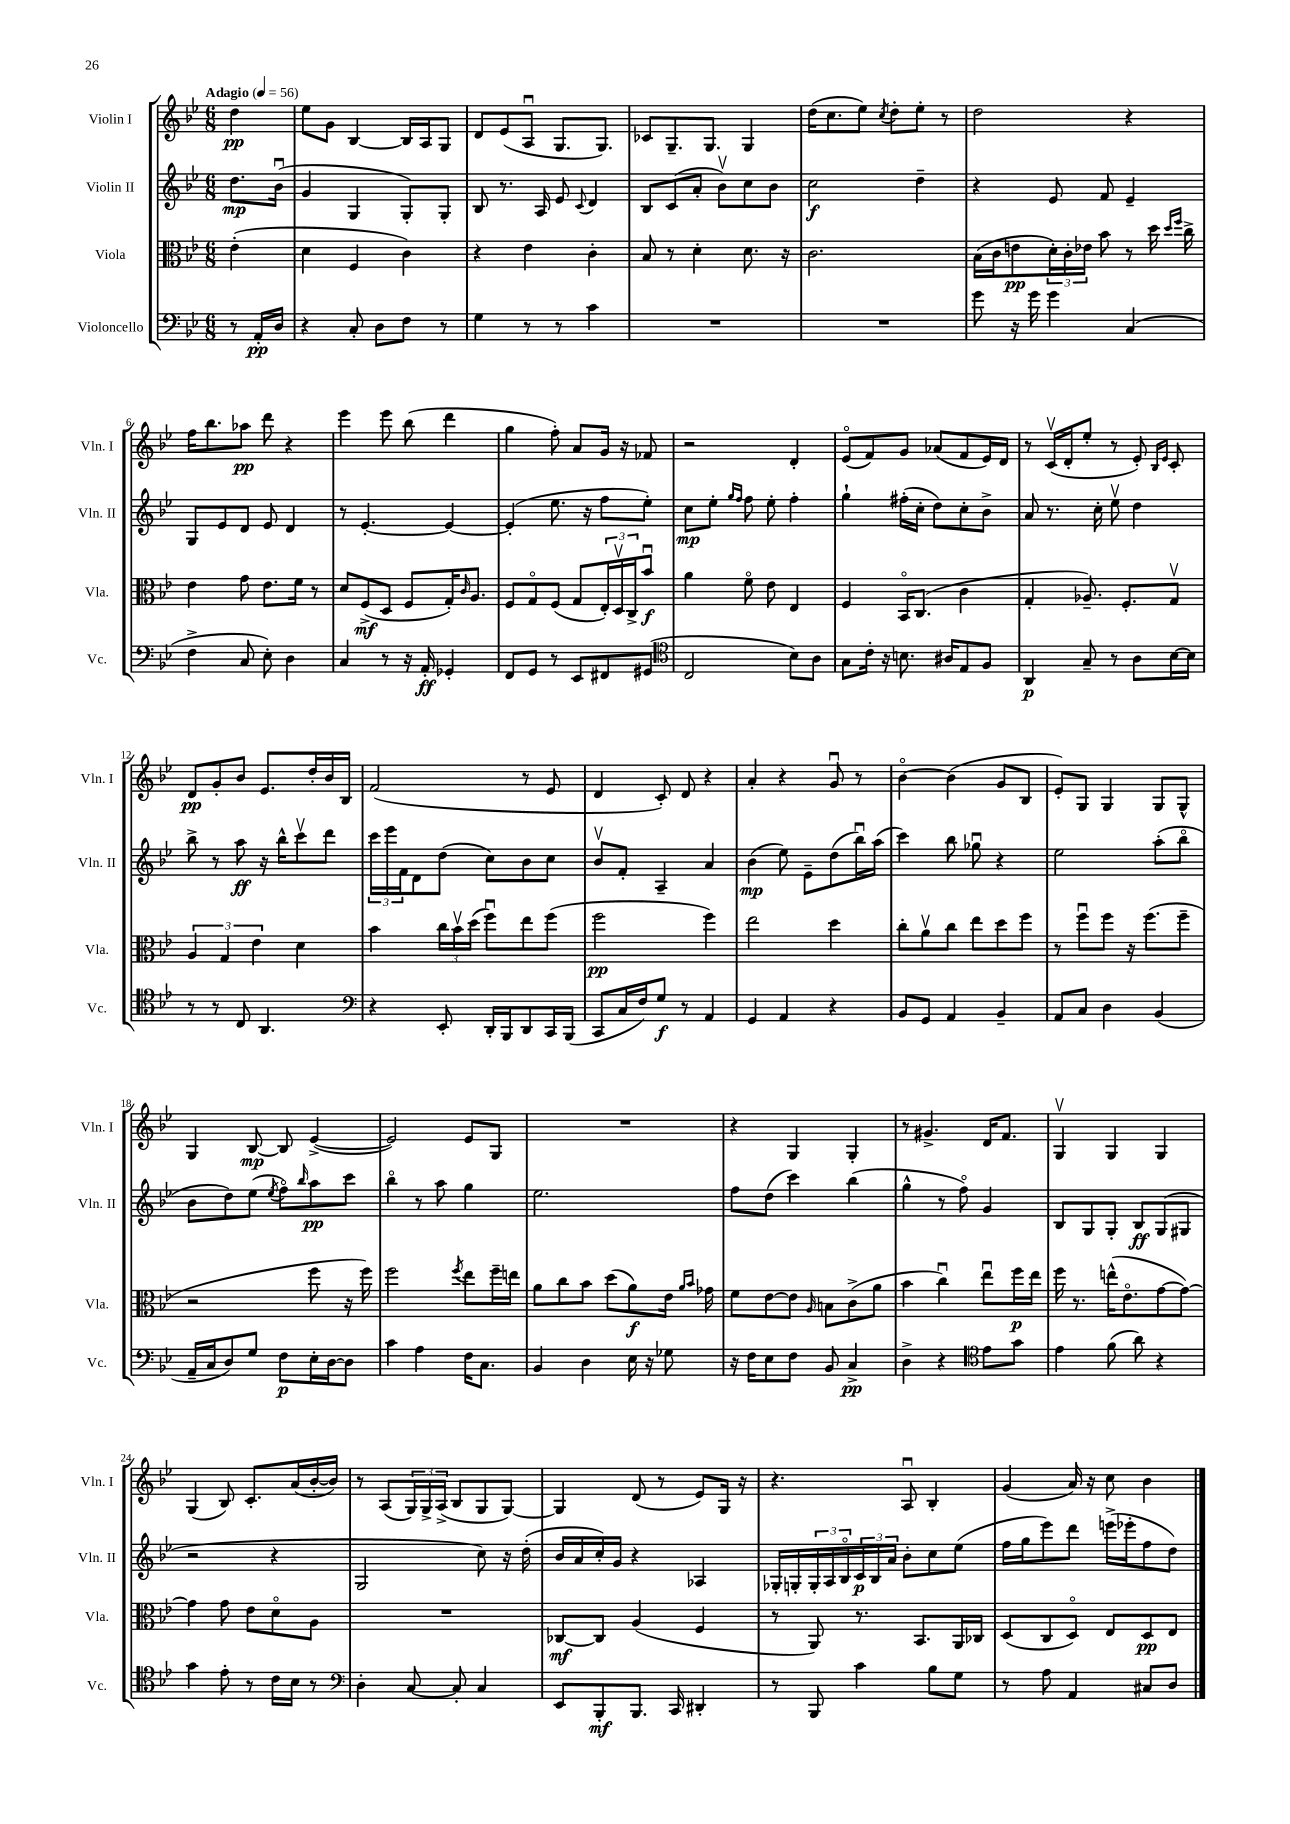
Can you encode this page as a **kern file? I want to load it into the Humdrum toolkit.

**kern	**dynam	**kern	**dynam	**kern	**dynam	**kern	**dynam
*part4	*part4	*part3	*part3	*part2	*part2	*part1	*part1
*staff4	*staff4	*staff3	*staff3	*staff2	*staff2	*staff1	*staff1
*I"Violoncello	*	*I"Viola	*	*I"Violin II	*	*I"Violin I	*
*I'Vc.	*	*I'Vla.	*	*I'Vln. II	*	*I'Vln. I	*
*clefF4	*	*clefC3	*	*clefG2	*	*clefG2	*
*k[b-e-]	*	*k[b-e-]	*	*k[b-e-]	*	*k[b-e-]	*
*M6/8	*	*M6/8	*	*M6/8	*	*M6/8	*
*MM56	*	*MM56	*	*MM56	*	*MM56	*
=	=	=	=	=	=	=	=
!	!	!	!	!	!	!LO:TX:a:B:t=Adagio	!
8r	.	(4e-'\	.	8.dd\L	mp	4dd\	pp
16AA'/LL	pp	.	.	.	.	.	.
16D/JJ	.	.	.	(16b-u\Jk	.	.	.
=1	=1	=1	=1	=1	=1	=1	=1
4r	.	4d\	.	4g/	.	8ee-\L	.
.	.	.	.	.	.	8g\J	.
8C'/	.	4F/	.	4G/	.	[4B-/	.
8D\L	.	.	.	.	.	.	.
8F\J	.	4c\)	.	8G'/L)	.	16B-/LL]	.
.	.	.	.	.	.	16A/J	.
8r	.	.	.	8G'/J	.	8G/J	.
=2	=2	=2	=2	=2	=2	=2	=2
4G\	.	4r	.	8B-/	.	8d/L	.
.	.	.	.	8.r	.	(8e-/	.
8r	.	4e-\	.	.	.	8Au/J	.
.	.	.	.	16A/	.	.	.
8r	.	.	.	8e-/	.	8.G/L	.
.	.	.	.	8qqc/	.	.	.
4c\	.	4c'\	.	4d/	.	.	.
.	.	.	.	.	.	8.G/J)	.
=3	=3	=3	=3	=3	=3	=3	=3
2.r	.	8B-/	.	8B-/L	.	8c-X/L	.
.	.	8r	.	(8c/	.	8.G~/	.
.	.	4d'\	.	8a'/J	.	.	.
.	.	.	.	.	.	8.G/J	.
.	.	.	.	8b-v\L)	.	.	.
.	.	8.d\	.	8cc\	.	4G/	.
.	.	.	.	8b-\J	.	.	.
.	.	16r	.	.	.	.	.
=4	=4	=4	=4	=4	=4	=4	=4
2.r	.	2.c\	.	2cc\	f	(16dd\KL	.
.	.	.	.	.	.	8.cc\	.
.	.	.	.	.	.	8ee-\J)	.
.	.	.	.	.	.	8qcc/	.
.	.	.	.	.	.	8dd'\L	.
.	.	.	.	4dd~\	.	8ee-'\J	.
.	.	.	.	.	.	8r	.
=5	=5	=5	=5	=5	=5	=5	=5
8g\	.	(16B-\LL	.	4r	.	2dd\	.
.	.	16c\J	.	.	.	.	.
16r	.	8en\	pp	.	.	.	.
16g\	.	.	.	.	.	.	.
4g\	.	24d'\L)	.	8e-/	.	.	.
.	.	24c'\	.	.	.	.	.
.	.	24e-X\JJ	.	.	.	.	.
.	.	8b-\	.	8f/	.	.	.
(4C/	.	8r	.	4e-~/	.	4r	.
.	.	16dd\	.	.	.	.	.
.	.	16qqdd/LL	.	.	.	.	.
.	.	16qqff/JJ	.	.	.	.	.
.	.	16cc^\	.	.	.	.	.
!!LO:LB:g=z
=6	=6	=6	=6	=6	=6	=6	=6
4F^\	.	4e-\	.	8G/L	.	16ff\KL	.
.	.	.	.	.	.	8.bb-\	.
.	.	.	.	8e-/	.	.	.
8C/	.	8g\	.	8d/J	.	8aa-X\J	pp
8E-'\)	.	8.e-\L	.	8e-/	.	8ddd\	.
4D\	.	.	.	4d/	.	4r	.
.	.	16f\Jk	.	.	.	.	.
.	.	8r	.	.	.	.	.
=7	=7	=7	=7	=7	=7	=7	=7
4C/	.	8d/L	.	8r	.	4eee-\	.
.	.	(8F^/	mf	[4.e-'/	.	.	.
8r	.	8D/J	.	.	.	8eee-\	.
16r	.	8F/L	.	.	.	(8bb-\	.
16AA'/	ff	.	.	.	.	.	.
4GG-X'/	.	16G'/K)	.	4e-/_	.	4ddd\	.
.	.	16qqc/	.	.	.	.	.
.	.	8.A/J	.	.	.	.	.
=8	=8	=8	=8	=8	=8	=8	=8
8FF/L	.	8F/L	.	(4e-'/]	.	4gg\	.
8GG/J	.	8G/	.	.	.	.	.
8r	.	(8F/J	.	8.ee-\	.	8ff'\)	.
8EE-/L	.	8G/L	.	.	.	8a/L	.
.	.	.	.	16r	.	.	.
8FF#X/	.	24E-'/L)	.	8ff\L	.	16g/Jk	.
.	.	24Dv/	.	.	.	.	.
.	.	.	.	.	.	16r	.
.	.	24C^/J	.	.	.	.	.
(8GG#X/J	.	8b-u/J	f	8ee-'\J)	.	8f-X/	.
=9	=9	=9	=9	=9	=9	=9	=9
*clefC4	*	*	*	*	*	*	*
2C/	.	4a\	.	8cc\L	mp	2r	.
.	.	.	.	8ee-'\J	.	.	.
.	.	.	.	16qqgg/LL	.	.	.
.	.	.	.	16qqff/JJ	.	.	.
.	.	8f\	.	8ff\	.	.	.
.	.	8e-\	.	8ee-'\	.	.	.
8B-\L)	.	4E-/	.	4ff'\	.	4d'/	.
8A\J	.	.	.	.	.	.	.
=10	=10	=10	=10	=10	=10	=10	=10
8G\L	.	4F/	.	4gg`\	.	(8e-/L	.
16c'\Jk	.	.	.	.	.	8f/)	.
16r	.	.	.	.	.	.	.
8.Bn\	.	16BB-/KL	.	(16ff#X'\LL	.	8g/J	.
.	.	(8.C/J	.	16cc'\JJ	.	.	.
.	.	.	.	8dd\L)	.	(8a-X/L	.
16A#X/KL	.	.	.	.	.	.	.
8E-/	.	4c\	.	8cc'\	.	8f/	.
8F/J	.	.	.	8b-^\J	.	16e-/L)	.
.	.	.	.	.	.	16d/JJ	.
=11	=11	=11	=11	=11	=11	=11	=11
4AA/	p	4G'/	.	8a/	.	8r	.
.	.	.	.	8.r	.	(16cv/LL	.
.	.	.	.	.	.	16d'/J	.
8G~/	.	8.A-X~/)	.	.	.	8ee-'/J	.
.	.	.	.	16cc'\	.	.	.
8r	.	.	.	8ee-v\	.	8r	.
.	.	8.F'/L	.	.	.	.	.
8A\L	.	.	.	4dd\	.	8e-'/)	.
.	.	.	.	.	.	16qqB-/LL	.
.	.	.	.	.	.	16qqe-/JJ	.
[16B-\L	.	8Gv/J	.	.	.	8c'/	.
16B-\JJ]	.	.	.	.	.	.	.
!!LO:LB:g=z
=12	=12	=12	=12	=12	=12	=12	=12
8r	.	6A/	.	8bb-^\	.	8d/L	pp
8r	.	.	.	8r	.	8g'/	.
.	.	6G/	.	.	.	.	.
8C/	.	.	.	8aa\	ff	8b-/J	.
.	.	6e-\	.	.	.	.	.
4.AA/	.	.	.	16r	.	8.e-/L	.
.	.	.	.	16bb-^^\KL	.	.	.
.	.	4d\	.	8cccv\	.	.	.
.	.	.	.	.	.	16dd'/L	.
.	.	.	.	8ddd\J	.	16b-/	.
.	.	.	.	.	.	16B-/JJ	.
=13	=13	=13	=13	=13	=13	=13	=13
*clefF4	*	*	*	*	*	*	*
4r	.	4b-\	.	24ccc\LL	.	(2f/	.
.	.	.	.	24eee-\	.	.	.
.	.	.	.	24f\J	.	.	.
.	.	.	.	8d\	.	.	.
8EE-'/	.	24cc\LL	.	(8dd\J	.	.	.
.	.	24b-v\	.	.	.	.	.
.	.	(24dd\JJ	.	.	.	.	.
16DD'/LL	.	8ffu\L)	.	8cc\L)	.	.	.
16BBB-/J	.	.	.	.	.	.	.
8DD/	.	8ee-\	.	8b-\	.	8r	.
16CC/L	.	(8ff\J	.	8cc\J	.	8e-/	.
(16BBB-/JJ	.	.	.	.	.	.	.
=14	=14	=14	=14	=14	=14	=14	=14
8CC/L	.	2ff\	pp	8b-v/L	.	4d/	.
16C/L	.	.	.	8f'/J	.	.	.
16F/J)	.	.	.	.	.	.	.
8G/J	f	.	.	4A~/	.	8c'/)	.
8r	.	.	.	.	.	8d/	.
4AA/	.	4ff\)	.	4a/	.	4r	.
=15	=15	=15	=15	=15	=15	=15	=15
4GG/	.	2ee-\	.	(4b-\	mp	4a'/	.
4AA/	.	.	.	8ee-\)	.	4r	.
.	.	.	.	8e-~\L	.	.	.
4r	.	4dd\	.	(8dd\	.	8gu/	.
.	.	.	.	16bb-u\L)	.	8r	.
.	.	.	.	(16aa\JJ	.	.	.
=16	=16	=16	=16	=16	=16	=16	=16
8BB-/L	.	8cc'\L	.	4ccc\)	.	[4b-\	.
8GG/J	.	8av\	.	.	.	.	.
4AA/	.	8cc\J	.	8bb-\	.	(4b-\]	.
.	.	8ee-\L	.	8gg-Xu\	.	.	.
4BB-~/	.	8dd\	.	4r	.	8g/L	.
.	.	8ff\J	.	.	.	8B-/J	.
=17	=17	=17	=17	=17	=17	=17	=17
8AA/L	.	8r	.	2ee-\	.	8e-'/L)	.
8C/J	.	8ffu\L	.	.	.	8G/J	.
4D\	.	8ff\J	.	.	.	4G/	.
.	.	16r	.	.	.	.	.
.	.	(8.ff\L	.	.	.	.	.
(4BB-/	.	.	.	(8aa'\L	.	8G/L	.
.	.	8ff~\J	.	8bb-\J	.	8G^^/J	.
!!LO:LB:g=z
=18	=18	=18	=18	=18	=18	=18	=18
16AA~/LL	.	2r	.	8b-\L	.	4G/	.
16C/J	.	.	.	.	.	.	.
8D/)	.	.	.	8dd\)	.	.	.
8G/J	.	.	.	(8ee-\J	.	[8B-/	mp
.	.	.	.	8qee-/	.	.	.
8F\L	p	.	.	8ff\L)	.	8B-/]	.
.	.	.	.	16qqbb-/	.	.	.
16E-'\L	.	8ff\	.	8aa\	pp	([4e-^/	.
[16D\J	.	.	.	.	.	.	.
8D\J]	.	16r	.	8ccc\J	.	.	.
.	.	16ff\)	.	.	.	.	.
=19	=19	=19	=19	=19	=19	=19	=19
4c\	.	2ff\	.	4bb-\	.	2e-/])	.
4A\	.	.	.	8r	.	.	.
.	.	.	.	8aa\	.	.	.
.	.	8qff/	.	.	.	.	.
16F\KL	.	8ee-\L	.	4gg\	.	8e-/L	.
8.C\J	.	.	.	.	.	.	.
.	.	16ff~\L	.	.	.	8G/J	.
.	.	16een\JJ	.	.	.	.	.
=20	=20	=20	=20	=20	=20	=20	=20
4BB-/	.	8a\L	.	2.ee-\	.	2.r	.
.	.	8cc\	.	.	.	.	.
4D\	.	8b-\J	.	.	.	.	.
.	.	(8dd\L	.	.	.	.	.
16E-\	.	8a\)	f	.	.	.	.
16r	.	.	.	.	.	.	.
8G-X\	.	16e-\Jk	.	.	.	.	.
.	.	16qqa/LL	.	.	.	.	.
.	.	16qqb-/JJ	.	.	.	.	.
.	.	16g-X\	.	.	.	.	.
=21	=21	=21	=21	=21	=21	=21	=21
16r	.	8f\L	.	8ff\L	.	4r	.
16F\KL	.	.	.	.	.	.	.
8E-\	.	[8e-\	.	(8dd\J	.	.	.
8F\J	.	8e-\J]	.	4ccc\)	.	4G/	.
.	.	16qqA/	.	.	.	.	.
8BB-/	.	8Bn\L	.	.	.	.	.
4C^/	pp	(8c^\	.	(4bb-\	.	4G'/	.
.	.	8a\J	.	.	.	.	.
=22	=22	=22	=22	=22	=22	=22	=22
4D^\	.	4b-\	.	4gg^^\	.	8r	.
.	.	.	.	.	.	4.g#X^/	.
4r	.	4ccu\)	.	8r	.	.	.
.	.	.	.	8ff\)	.	.	.
*clefC4	*	*	*	*	*	*	*
8e-\L	.	8ee-u\L	.	4g/	.	16d/KL	.
.	.	.	.	.	.	8.f/J	.
8g\J	.	16ff\L	p	.	.	.	.
.	.	16ee-\JJ	.	.	.	.	.
=23	=23	=23	=23	=23	=23	=23	=23
4e-\	.	16ff\	.	8B-/L	.	4Gv/	.
.	.	8.r	.	.	.	.	.
.	.	.	.	8G/	.	.	.
(8f\	.	(16een^^\KL	.	8G'/J	.	4G/	.
.	.	8.e-\	.	.	.	.	.
8a\)	.	.	.	8B-/L	ff	.	.
4r	.	[8g\	.	(8G/	.	4G/	.
.	.	8g\J_)	.	8G#X/J	.	.	.
!!LO:LB:g=z
=24	=24	=24	=24	=24	=24	=24	=24
4g\	.	4g\]	.	2r	.	(4G/	.
8e-'\	.	8g\	.	.	.	8B-/)	.
8r	.	8e-\L	.	.	.	8.c'/L	.
16c\LL	.	8d\	.	4r	.	.	.
16B-\JJ	.	.	.	.	.	(16a/L	.
8r	.	8A\J	.	.	.	[16b-'/	.
.	.	.	.	.	.	16b-/JJ])	.
=25	=25	=25	=25	=25	=25	=25	=25
*clefF4	*	*	*	*	*	*	*
4D'\	.	2.r	.	2G/	.	8r	.
.	.	.	.	.	.	(8A/L	.
[8C/	.	.	.	.	.	24G/L)	.
.	.	.	.	.	.	24G^/	.
.	.	.	.	.	.	(24A^/JJ	.
8C'/]	.	.	.	.	.	8B-/L	.
4C/	.	.	.	8cc\)	.	8G/	.
.	.	.	.	16r	.	[8G/J)	.
.	.	.	.	(16dd'\	.	.	.
=26	=26	=26	=26	=26	=26	=26	=26
8EE-/L	.	[8C-X/L	mf	16b-/LL	.	4G/]	.
.	.	.	.	16a/	.	.	.
8BBB-'/	mf	8C-/J]	.	16cc'/)	.	.	.
.	.	.	.	16g/JJ	.	.	.
8.BBB-/J	.	(4A/	.	4r	.	(8d/	.
.	.	.	.	.	.	8r	.
16CC/	.	.	.	.	.	.	.
4DD#X'/	.	4F/	.	4A-X/	.	8e-/L)	.
.	.	.	.	.	.	16G/Jk	.
.	.	.	.	.	.	16r	.
=27	=27	=27	=27	=27	=27	=27	=27
8r	.	8r	.	16G-X'/LL	.	4.r	.
.	.	.	.	16Gn'/	.	.	.
8BBB-/	.	8AA/)	.	24G'/	.	.	.
.	.	.	.	24A/	.	.	.
.	.	.	.	24B-/	.	.	.
4c\	.	8.r	.	24c/	p	.	.
.	.	.	.	24B-/	.	.	.
.	.	.	.	24a/JJ	.	.	.
.	.	.	.	8b-'\L	.	8Au/	.
.	.	8.BB-/L	.	.	.	.	.
8B-\L	.	.	.	8cc\	.	4B-'/	.
8G\J	.	16AA/L	.	(8ee-\J	.	.	.
.	.	16C-X/JJ	.	.	.	.	.
=28	=28	=28	=28	=28	=28	=28	=28
8r	.	(8D/L	.	16ff\LL	.	(4g/	.
.	.	.	.	16gg\J	.	.	.
8A\	.	8C/	.	8eee-\)	.	.	.
4AA/	.	8D/J)	.	8ddd\J	.	16a/)	.
.	.	.	.	.	.	16r	.
.	.	8E-/L	.	(16eeen^\LL	.	8cc\	.
.	.	.	.	16eee-X'\J	.	.	.
8C#X/L	.	8D/	pp	8ff\	.	4b-\	.
8D/J	.	8E-/J	.	8dd\J)	.	.	.
==	==	==	==	==	==	==	==
*-	*-	*-	*-	*-	*-	*-	*-
